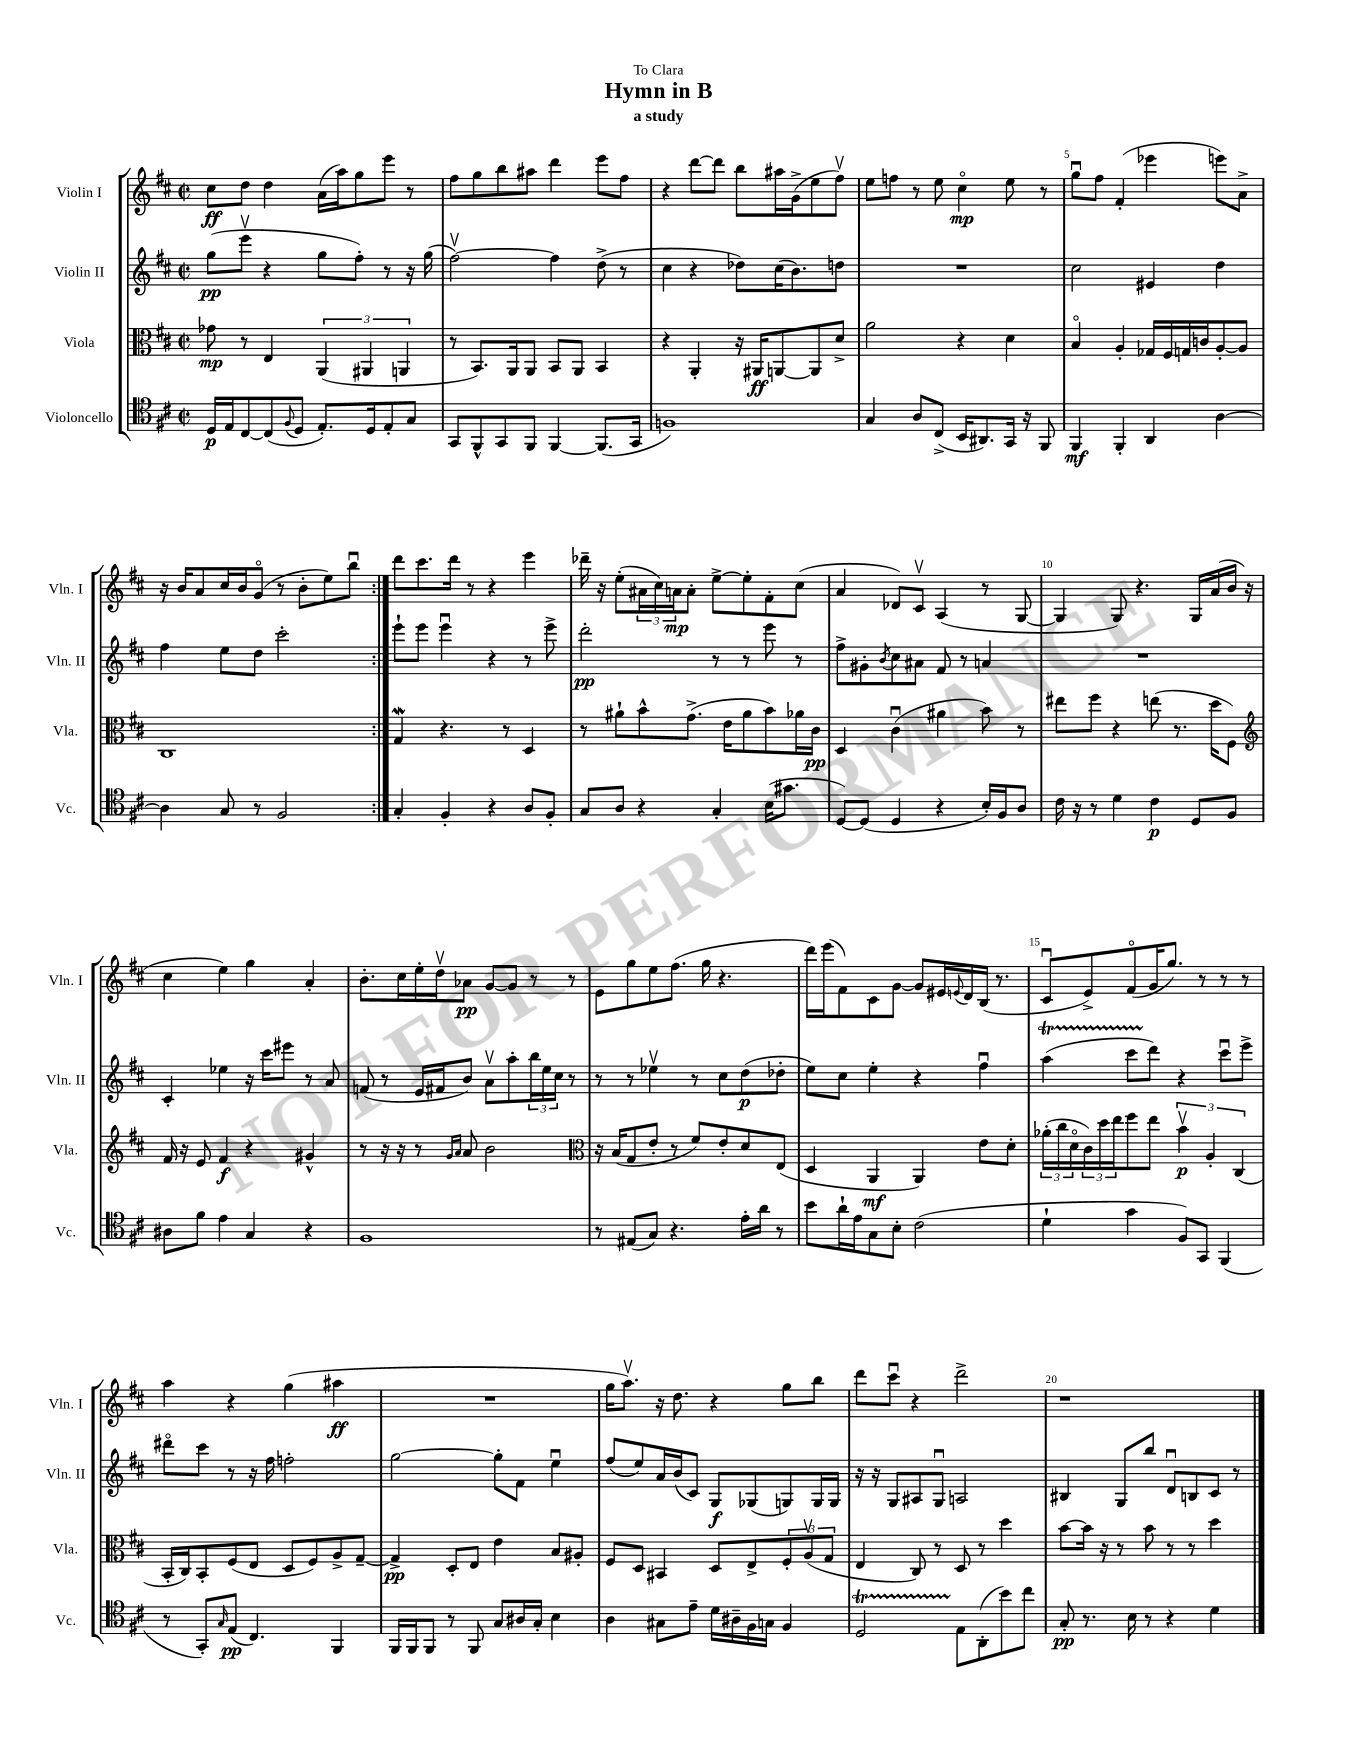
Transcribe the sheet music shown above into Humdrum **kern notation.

**kern	**kern	**kern	**kern
*staff4	*staff3	*staff2	*staff1
*clefC4	*clefC3	*clefG2	*clefG2
*k[f#c#]	*k[f#c#]	*k[f#c#]	*k[f#c#]
*M2/2	*M2/2	*M2/2	*M2/2
*met(c|)	*met(c|)	*met(c|)	*met(c|)
16D	8g-	(8gg	8cc#
16E	.	.	.
[8C#	8r	8eeev	8dd
(8C#]	4E	4r	4dd
8qqF#	.	.	.
8D	.	.	.
8.E')	(6AA	8gg	(16a
.	.	.	16aa)
.	.	8ff#')	8gg
.	6AA#	.	.
16D	.	.	.
8E'	.	8r	8eee
.	6AA	.	.
8G	.	16r	8r
.	.	(16gg	.
=	=	=	=
8GG	8r	[2ff#v)	8ff#
8FF#^^	8.BB)	.	8gg
8GG	.	.	8bb
.	16AA	.	.
8FF#	8AA	.	8aa#
[4FF#	8BB	4ff#]	4ddd
.	8AA	.	.
(8.FF#]	4BB	(8dd^	8eee
.	.	8r	8ff#
16GG	.	.	.
=	=	=	=
1F)	4r	4cc#	4r
.	4AA'	4r	[8ddd
.	.	.	8ddd]
.	16r	8dd-)	8bb
.	16AA#	.	.
.	[8AA	(16cc#	16aa#
.	.	8.b)	(16g^
.	8AA]	.	8ee
.	8d^	8dd	8ff#v)
=	=	=	=
4G	2a	1r	8ee
.	.	.	8ff
8A	.	.	8r
(8C#^	.	.	8ee
16BB	4r	.	4cc#o
8.AA#)	.	.	.
16GG	4d	.	8ee
16r	.	.	.
8FF#	.	.	8r
=	=	=	=
4FF#	4Bo	2cc#	8ggu
.	.	.	8ff#
4FF#'	4A'	.	(4f#'
4AA	16G-	4e#	4eee-
.	16F#	.	.
.	16G	.	.
.	16c	.	.
[4A	[8A'	4dd	8eee)
.	8A]	.	8a^
=	=	=	=
4A]	1C#	4ff#	16r
.	.	.	16b
.	.	.	8a
8G	.	8ee	16cc#
.	.	.	16b
8r	.	8dd	(8go
2F#	.	2ccc#'	8r
.	.	.	8b'
.	.	.	8ee)
.	.	.	8bbu
=:|!	=:|!	=:|!	=:|!
4G'	4G	8eee`	8ddd
.	.	8eee	8.ccc#
4F#'	4.r	4eeeu	.
.	.	.	16ddd
.	.	.	8r
4r	.	4r	4r
.	8r	.	.
8A	4D	8r	4eee
8F#'	.	8eee^	.
=	=	=	=
8G	8r	2ddd'	16ddd-~
.	.	.	16r
8A	8a#`	.	(8ee'
4r	8b^^	.	24a#
.	.	.	24cc#)
.	.	.	24a
.	(8.g^	.	8a'
4G'	.	8r	[8ee^
.	16e	.	.
.	8a#	8r	8ee']
(16B	8b)	8eee	8f#'
8.g#	.	.	.
.	16a-	8r	(8cc#
.	16c#	.	.
=	=	=	=
[8D)	4D	8ff#^	4a
(8D]	.	8g#'	.
.	.	8qb	.
4D	(4c#u	8cc#	8d-)
.	.	8a#	8c#v
4r	4a#	8f#	(4A
.	.	8r	.
16B')	8b)	4a	8r
16F#	.	.	.
8A	8r	.	[8G
=	=	=	=
16c#	8ee#	1r	4G]
16r	.	.	.
8r	8ff#	.	.
4d	4r	.	8G)
.	.	.	4.r
4c#	(8ee	.	.
.	8.r	.	.
8D	.	.	16G
.	16dd	.	(16a
8F#	8F#)	.	16b
.	.	.	16r
=	=	=	=
*	*clefG2	*	*
8A#	16f#	4c#'	4cc#
.	16r	.	.
8f#	8e	.	.
4e	4f#	4ee-	4ee)
4G	4r	16r	4gg
.	.	16ccc#	.
.	.	8eee#	.
4r	4g#^^	8r	4a'
.	.	8a	.
=	=	=	=
1F#	8r	(8f	8.b'
.	16r	8r	.
.	16r	.	16cc#
.	8r	16e	16ee'
.	.	16f#	16ddv
.	16qqg	.	.
.	16qqa	.	.
.	8a	8b)	8a-
.	2b	8av	[8g
.	.	8aa'	8g]
.	.	24bb	8r
.	.	24ee	.
.	.	24cc#	.
.	.	8r	8r
=	=	=	=
*	*clefC3	*	*
8r	16r	8r	8e
.	(16B	.	.
(8E#	8G	8r	8gg
8G)	8e'	4ee-v	8ee
4.r	8r	.	(8.ff#
.	8f#)	8r	.
.	.	.	16gg
.	8e'	8cc#	4.r
16e'	8d	(8dd	.
16a	.	.	.
8r	(8E	8dd-'	.
=	=	=	=
8b	4D	8ee)	16ddd)
.	.	.	(16eee
16a`	.	8cc#	8f#)
16e	.	.	.
8G	4AA	4ee'	8c#
8B'	.	.	[8g
(2c#	4AA)	4r	8g]
.	.	.	16e#
.	.	.	8qqe
.	.	.	16d
.	8e	4ff#u	(16B
.	.	.	8.r
.	8d'	.	.
=	=	=	=
4d`	(24a-'	(4aa	8c#u
.	24cc#	.	.
.	24do	.	.
.	24c#)	.	8e^)
.	24dd	.	.
.	24ee	.	.
4g	8ff#	8ccc#	(8f#o
.	8ee	8ddd)	16g
.	.	.	8.gg)
8F#)	6bv	4r	.
8GG	.	.	8r
.	6A'	.	.
(4FF#	.	8ccc#u	8r
.	(6C#	.	.
.	.	8eee^	8r
=	=	=	=
8r	16BB'	8ddd#o	4aa
.	16C#)	.	.
8GG')	8BB'	8ccc#	.
16qqG	.	.	.
(8E	(8F#	8r	4r
4.C#)	8E	16r	.
.	.	16ff#	.
.	8D	2ff'	(4gg
.	8F#)	.	.
4FF#	8A^	.	4aa#
.	[8G~	.	.
=	=	=	=
16FF#	4G^]	[2gg	1r
16FF#	.	.	.
8FF#	.	.	.
8r	8D'	.	.
8FF#	8E	.	.
8G	4e	8gg']	.
16A#	.	8f#	.
16G'	.	.	.
4B	8B	4eeu	.
.	8A#'	.	.
=	=	=	=
4A	8F#	(8ff#	16gg
.	.	.	8.aav)
.	8D	8ee)	.
8G#	4BB#	16a	16r
.	.	(16b	8.dd
8e~	.	8c#)	.
16d	8D	8G	4r
16A#~	.	.	.
16F#	8E^	(8G-	.
16G	.	.	.
4F#	12F#'	8G)	8gg
.	(12Av	.	.
.	.	16G	8bb
.	12G	.	.
.	.	16G	.
=	=	=	=
2D	4E	16r	8ddd
.	.	16r	.
.	.	8G	8ccc#u
.	8C#)	8A#	4r
.	8r	8Gu	.
8E	8D	2A	2ddd^
(8AA'	8r	.	.
8b)	4dd	.	.
8cc#	.	.	.
=	=	=	=
8G'	[8b	4B#	1r
8.r	16b]	.	.
.	16r	.	.
.	8r	8G	.
16B	.	.	.
8r	8b	8bb	.
4r	8r	8du	.
.	8r	8B	.
4d	4dd	8c#	.
.	.	8r	.
==	==	==	==
*-	*-	*-	*-
